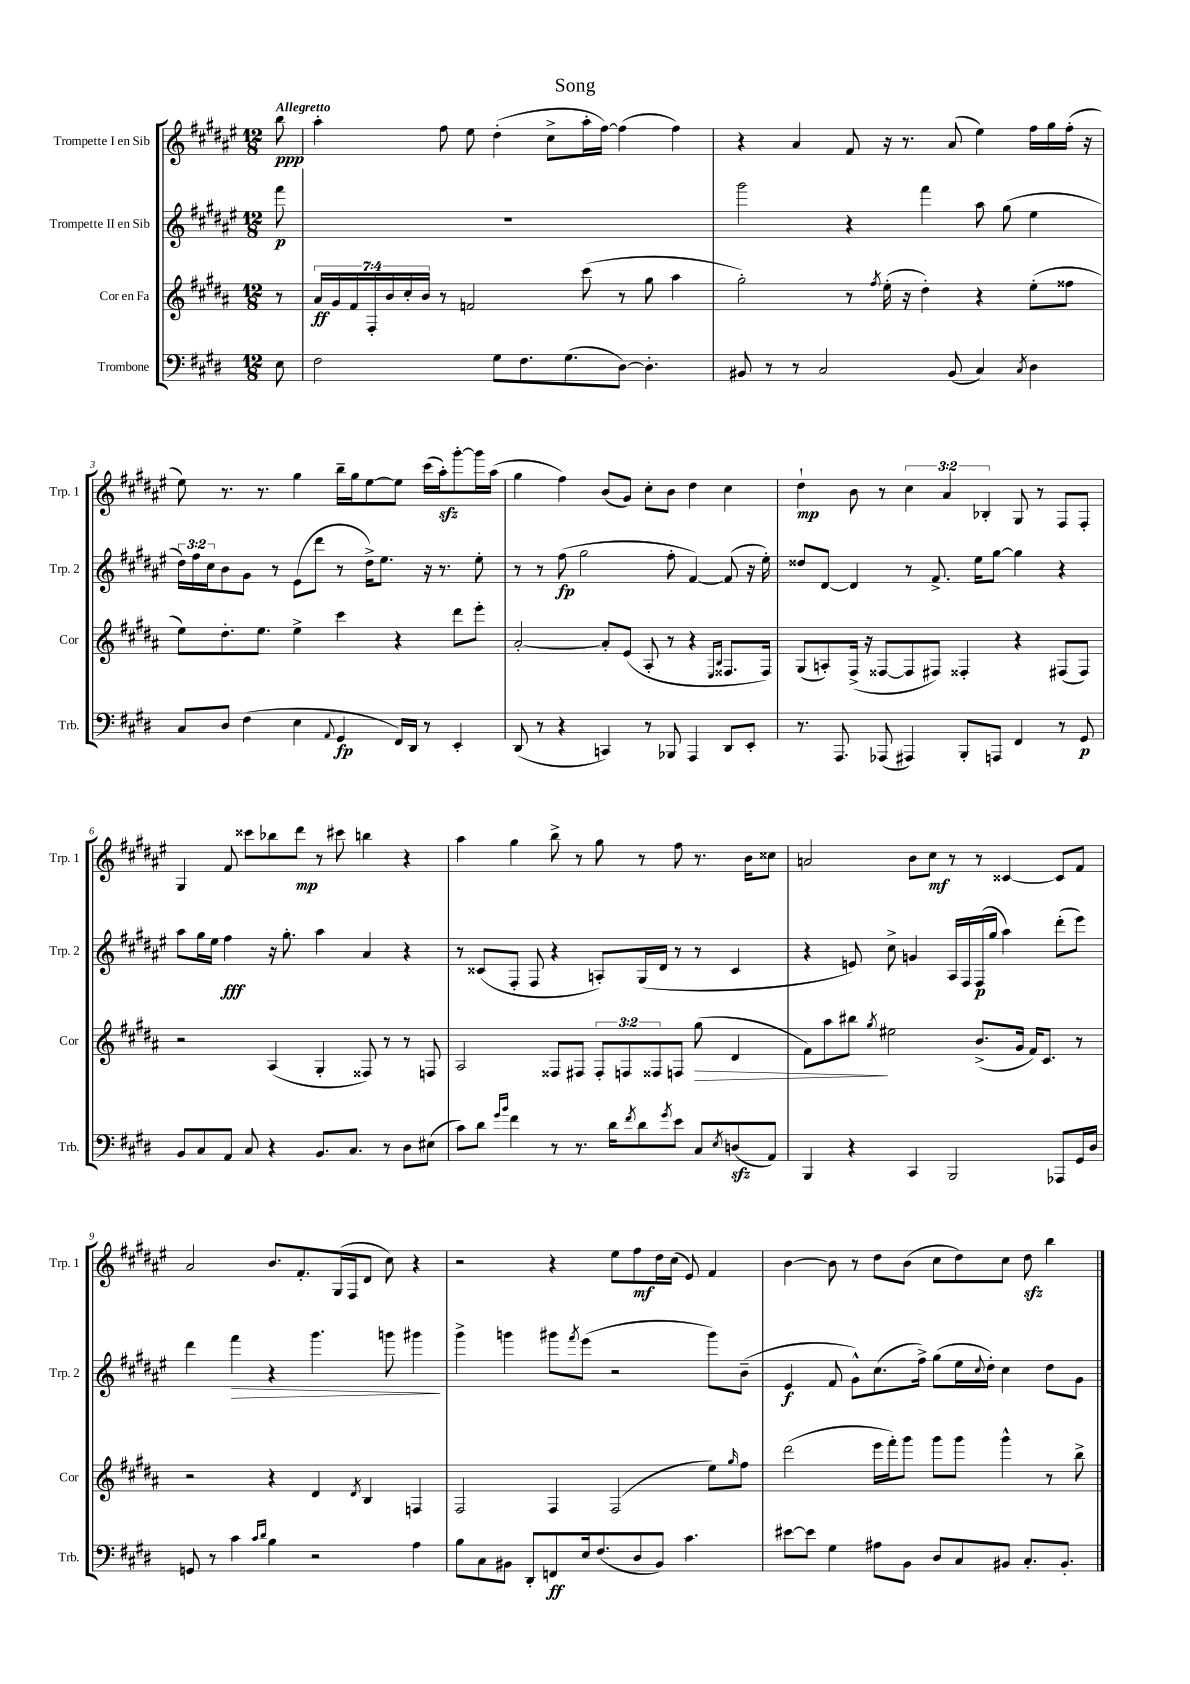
\header { title = "Song" }
<<
\new StaffGroup <<
\new Staff = "s0" \with { instrumentName = "Trompette I en Sib" shortInstrumentName = "Trp. 1" } {
    \clef treble \key fis \major \numericTimeSignature \time 12/8 \override Staff.TupletNumber.text = #tuplet-number::calc-fraction-text \partial 8 \tempo "Allegretto"
    b''8\ppp |
    ais''4-. fis''8 eis''8 dis''4-.( cis''8-> ais''16-. fis''16~) fis''4( fis''4) |
    r4 ais'4 fis'8 r16 r8. ais'8( eis''4) fis''16 gis''16 fis''16-.( r16 |
    eis''8) r8. r8. gis''4 b''16-- gis''16 eis''8~ eis''8 cis'''16( ais''16-.\sfz) gis'''8~-. gis'''16 ais''16( |
    gis''4 fis''4) b'8( gis'8) cis''8-. b'8 dis''4 cis''4 |
    dis''4-!\mp b'8 r8 \tuplet 3/2 { cis''4 ais'4 bes4-. } gis8 r8 fis8 fis8-. |
    gis4 fis'8 cisis'''8 bes''8 dis'''8\mp r8 cis'''8 b''4 r4 |
    ais''4 gis''4 b''8-> r8 gis''8 r8 fis''8 r8. b'16 cisis''8 |
    a'2 b'8 cis''8\mf r8 r8 cisis'4~ cisis'8 fis'8 |
    ais'2 b'8. fis'8.-. gis16( fis16 dis'8 cis''8) r4 |
    r2 r4 eis''8 fis''8\mf dis''16 cis''16( eis'8) fis'4 |
    b'4~ b'8 r8 dis''8 b'8( cis''8 dis''8) cis''8 dis''8\sfz b''4 \bar "|." |
}
\new Staff = "s1" \with { instrumentName = "Trompette II en Sib" shortInstrumentName = "Trp. 2" } {
    \clef treble \key fis \major \numericTimeSignature \time 12/8 \override Staff.TupletNumber.text = #tuplet-number::calc-fraction-text \partial 8
    fis'''8\p |
    R1. |
    gis'''2 r4 fis'''4 ais''8 gis''8( eis''4 |
    \tuplet 3/2 { dis''16) fis''16 cis''16 } b'8 gis'8 r8 eis'8( dis'''8 r8 dis''16->) eis''8. r16 r8. eis''8-. |
    r8 r8 fis''8\fp( gis''2 fis''8-. fis'4~) fis'8( r16 eis''16-.) |
    disis''8 dis'8~ dis'4 r8 fis'8.-> eis''16 gis''8~ gis''4 r4 |
    ais''8 gis''16 eis''16 fis''4\fff r16 gis''8.-. ais''4 ais'4 r4 |
    r8 cisis'8( fis8-. fis8 r4 a8-.) gis16( dis'16 r8 r8 cisis'4 |
    r4 e'8) cis''8-> g'4 ais16 fis16 fis16\p( gis''16 ais''4) dis'''8-.( eis'''8) |
    dis'''4 fis'''4\> r4 gis'''4. g'''8 gis'''4\! |
    gis'''4-> g'''4 gis'''8 \acciaccatura { fis'''8 } eis'''8( r2 gis'''8) b'8--( |
    eis'4\f fis'8 gis'8-^) cis''8.( fis''16->) gis''8( eis''16 \appoggiatura { cis''8 } dis''16-.) cis''4 dis''8 gis'8 \bar "|." |
}
\new Staff = "s2" \with { instrumentName = "Cor en Fa" shortInstrumentName = "Cor" } {
    \clef treble \key b \major \numericTimeSignature \time 12/8 \override Staff.TupletNumber.text = #tuplet-number::calc-fraction-text \partial 8
    r8 |
    \tuplet 7/4 { ais'16\ff gis'16 fis'16 fis16-. b'16 cis''16-. b'16 } r8 f'2 cis'''8( r8 gis''8 ais''4 |
    gis''2-.) r8 \acciaccatura { fis''8 } e''16-.( r16 dis''4-.) r4 e''8-.( fisis''8 |
    e''8) dis''8.-. e''8. e''4-> cis'''4 r4 dis'''8 e'''8-. |
    ais'2~-. ais'8-. e'8( ais8-. r8 r4 \grace { e16 b16 } fisis8. fisis16) |
    gis8( a8-.) fis16->( r16 fisis8~ fisis8 fis8) fisis4-. r4 fis8( fis8) |
    r2 ais4( gis4-. fisis8) r8 r8 f8 |
    ais2 fisis8 fis8 \tuplet 3/2 { fis8-. f8 fisis8 } f8 gis''8\>( dis'4 |
    fis'8) ais''8 bis''8\! \acciaccatura { gis''8 } eis''2 b'8.->( gis'16 fis'16) cis'8. r8 |
    r2 r4 dis'4 \acciaccatura { dis'8 } b4 f4 |
    fis2 fis4 fis2( e''8) \grace { gis''16 } fis''8 |
    dis'''2( e'''16 fis'''16-.) gis'''8 gis'''8 gis'''8 gis'''4-^ r8 b''8-> \bar "|." |
}
\new Staff = "s3" \with { instrumentName = "Trombone" shortInstrumentName = "Trb." } {
    \clef bass \key e \major \numericTimeSignature \time 12/8 \partial 8
    e8 |
    fis2 gis8 fis8. gis8.( dis8~) dis4.-. |
    bis,8 r8 r8 cis2 bis,8( cis4) \acciaccatura { cis8 } dis4 |
    cis8 dis8 fis4( e4 \appoggiatura { a,8 } gis,4\fp fis,16) dis,16 r8 e,4-. |
    dis,8( r8 r4 c,4) r8 bes,,8 a,,4 dis,8 e,8-. |
    r8. a,,8. aes,,8( ais,,4) b,,8-. a,,8 fis,4 r8 gis,8\p |
    b,8 cis8 a,8 cis8 r4 b,8. cis8. r8 dis8 eis8( |
    cis'8) dis'8 \grace { gis'16 b'16 } fis'4 r8 r8. dis'16 \acciaccatura { fis'8 } dis'8 \acciaccatura { gis'8 } e'8 cis8 \acciaccatura { e8 } d8\sfz( a,8) |
    b,,4 r4 cis,4 b,,2 aes,,8 gis,16 dis16 |
    g,8 r8 cis'4 \grace { cis'16 dis'16 } b4 r2 a4 |
    b8 cis8 bis,8 dis,8-. f,8\ff e16 fis8.( dis8 bis,8) cis'4. |
    eis'8~ eis'8 gis4 ais8 b,8 dis8 cis8 bis,8 cis8.-. bis,8.-. \bar "|." |
}
>>
>>
